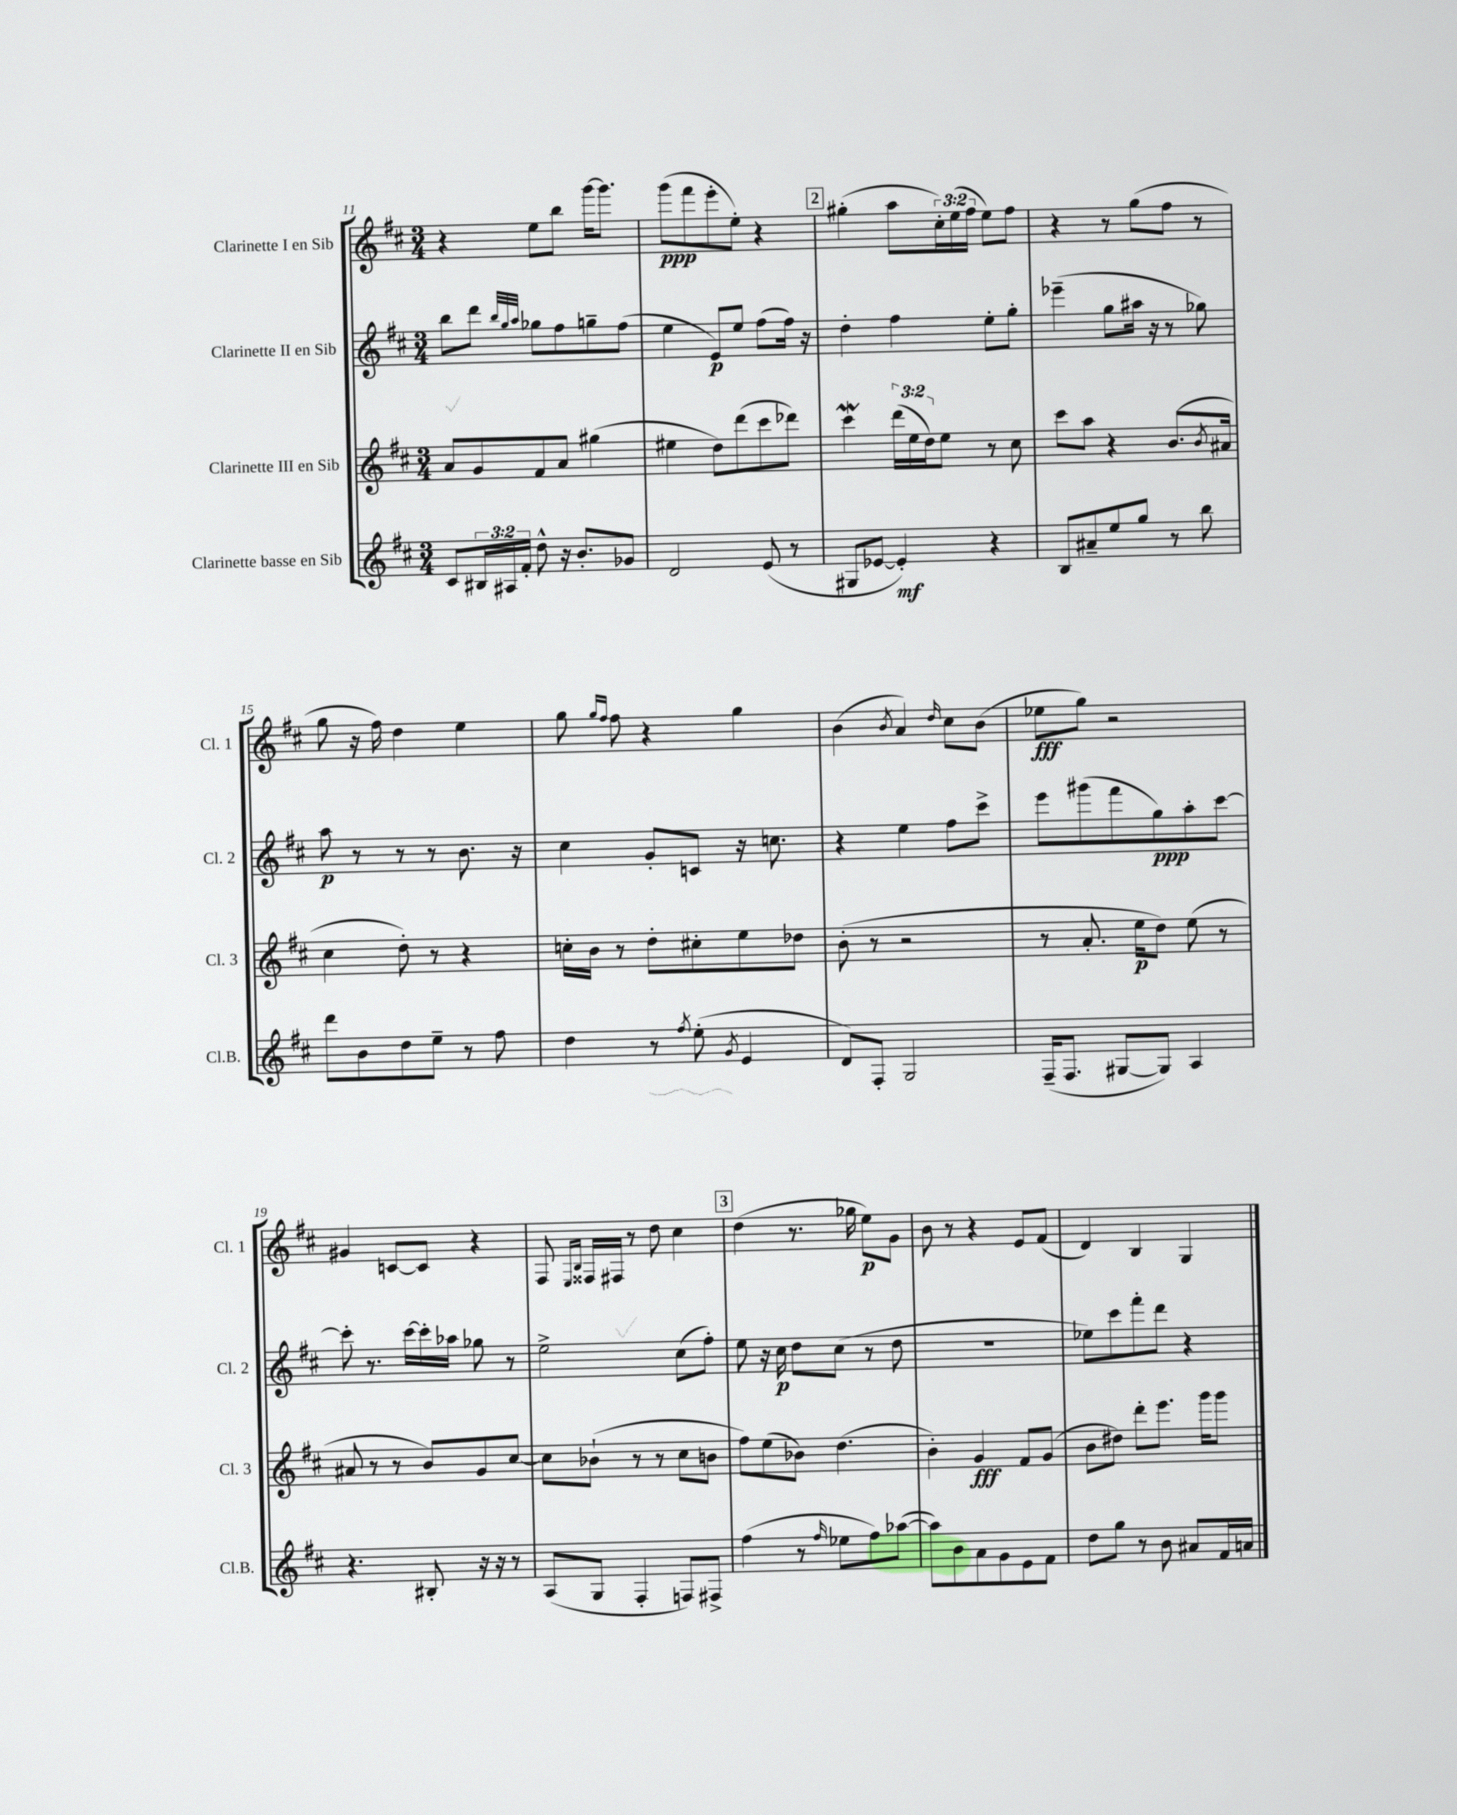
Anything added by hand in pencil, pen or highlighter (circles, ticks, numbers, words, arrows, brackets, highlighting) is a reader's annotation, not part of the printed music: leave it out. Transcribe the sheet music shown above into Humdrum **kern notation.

**kern	**kern	**kern	**kern
*staff4	*staff3	*staff2	*staff1
*clefG2	*clefG2	*clefG2	*clefG2
*k[f#c#]	*k[f#c#]	*k[f#c#]	*k[f#c#]
*M3/4	*M3/4	*M3/4	*M3/4
8c#	8a	8bb	4r
24B#	8g	8ddd	.
24A#	.	.	.
24f#'	.	.	.
.	.	32qqbb	.
.	.	32qqgg	.
.	.	32qqaa	.
8dd^^	8f#	8gg-	8ee
16r	8a	8ff#	8bb
8.b'	.	.	.
.	(4gg#	8gg~	[16ggg
.	.	.	8.ggg]
8g-	.	(8ff#	.
=	=	=	=
2d	4ee#	4ee	(8ggg
.	.	.	8fff#
.	8dd)	8e)	8eee'
.	(8ddd	8ee	8ee')
(8e	8ccc#	(8ff#	4r
8r	8ddd-)	16ff#)	.
.	.	16r	.
=	=	=	=
8G#	4ccc#	4dd'	(4gg#'
[8e-	.	.	.
4e-'])	(24ddd	4ff#	8aa
.	24ee	.	.
.	24dd)	.	.
.	8ee	.	24cc#')
.	.	.	(24ee
.	.	.	24ff#
4r	8r	8ee'	8ee)
.	8cc#	8gg'	8ff#
=	=	=	=
8B	8ccc#	(4eee-~	4r
8a#~	8aa	.	.
8ee	4r	8gg	8r
8gg	.	16aa#	(8gg
.	.	16r	.
8r	(8.b	8r	8ff#
8bb	.	8gg-)	8r
.	8qb	.	.
.	16a#	.	.
=	=	=	=
8ddd	4cc#	8aa	8gg
8b	.	8r	16r
.	.	.	16ff#)
8dd	8dd')	8r	4dd
8ee~	8r	8r	.
8r	4r	8.b	4ee
8ff#	.	.	.
.	.	16r	.
=	=	=	=
4dd	16cc'	4cc#	8gg
.	16b	.	.
.	.	.	16qqgg
.	.	.	16qqff#
.	8r	.	8ff#
8r	8dd'	8g'	4r
8qff#	.	.	.
(8ee'	8cc#'	8c	.
8qg	.	.	.
4e	8ee	16r	4gg
.	.	8.cc	.
.	8dd-	.	.
=	=	=	=
8d)	(8b'	4r	(4b
8F#'	8r	.	.
.	.	.	8qb
2G	2r	4ee	4a)
.	.	.	16qqdd
.	.	8ff#	8cc#
.	.	8ccc#^	(8b
=	=	=	=
(16F#~	8r	8eee	8ee-
8.F#	.	.	.
.	8.a'	(8ggg#	8gg)
[8G#	.	8fff#	2r
.	16ee	.	.
8G#])	8dd)	8gg)	.
4A	(8ee	8aa'	.
.	8r	[8ccc#	.
=	=	=	=
4.r	8a#	8ccc#']	4g#
.	8r	8.r	.
.	8r	.	[8c
.	.	[16ccc#	.
8B#'	8b)	16ccc#']	8c]
.	.	16aa-	.
16r	8g	8gg-	4r
16r	.	.	.
8r	[8cc#	8r	.
=	=	=	=
(8A	8cc#]	2ee^	8F#
.	.	.	16qqE
.	.	.	16qqB
8G	(8b-`	.	16F##
.	.	.	16F#
4F#'	8r	.	8r
.	8r	.	8dd
8F)	8cc#	(8cc#	4cc#
8F#^	8b	8ff#')	.
=	=	=	=
(4ff#	8ff#)	8ee	(4dd
.	(8ee	16r	.
.	.	16cc#	.
8r	8b-)	8dd	8.r
16qqff#	.	.	.
8ee-	(4.dd	(8cc#	.
.	.	.	16gg-
8ff#)	.	8r	8ee)
([8aa-	.	8dd	8g
=	=	=	=
8aa-])	4b')	2.r	8b
8b	.	.	8r
8a	4g	.	4r
8g	.	.	.
8e	8f#	.	8e
8f#	(8g	.	(8f#
=	=	=	=
8dd	8b	8ee-)	4d)
8gg	8dd#)	8ccc#	.
8r	8ddd'	8fff#'	4B
8b	8.eee	8ddd	.
8a#	.	4r	4G
.	16ggg	.	.
16f#	8ggg	.	.
16a	.	.	.
==	==	==	==
*-	*-	*-	*-
